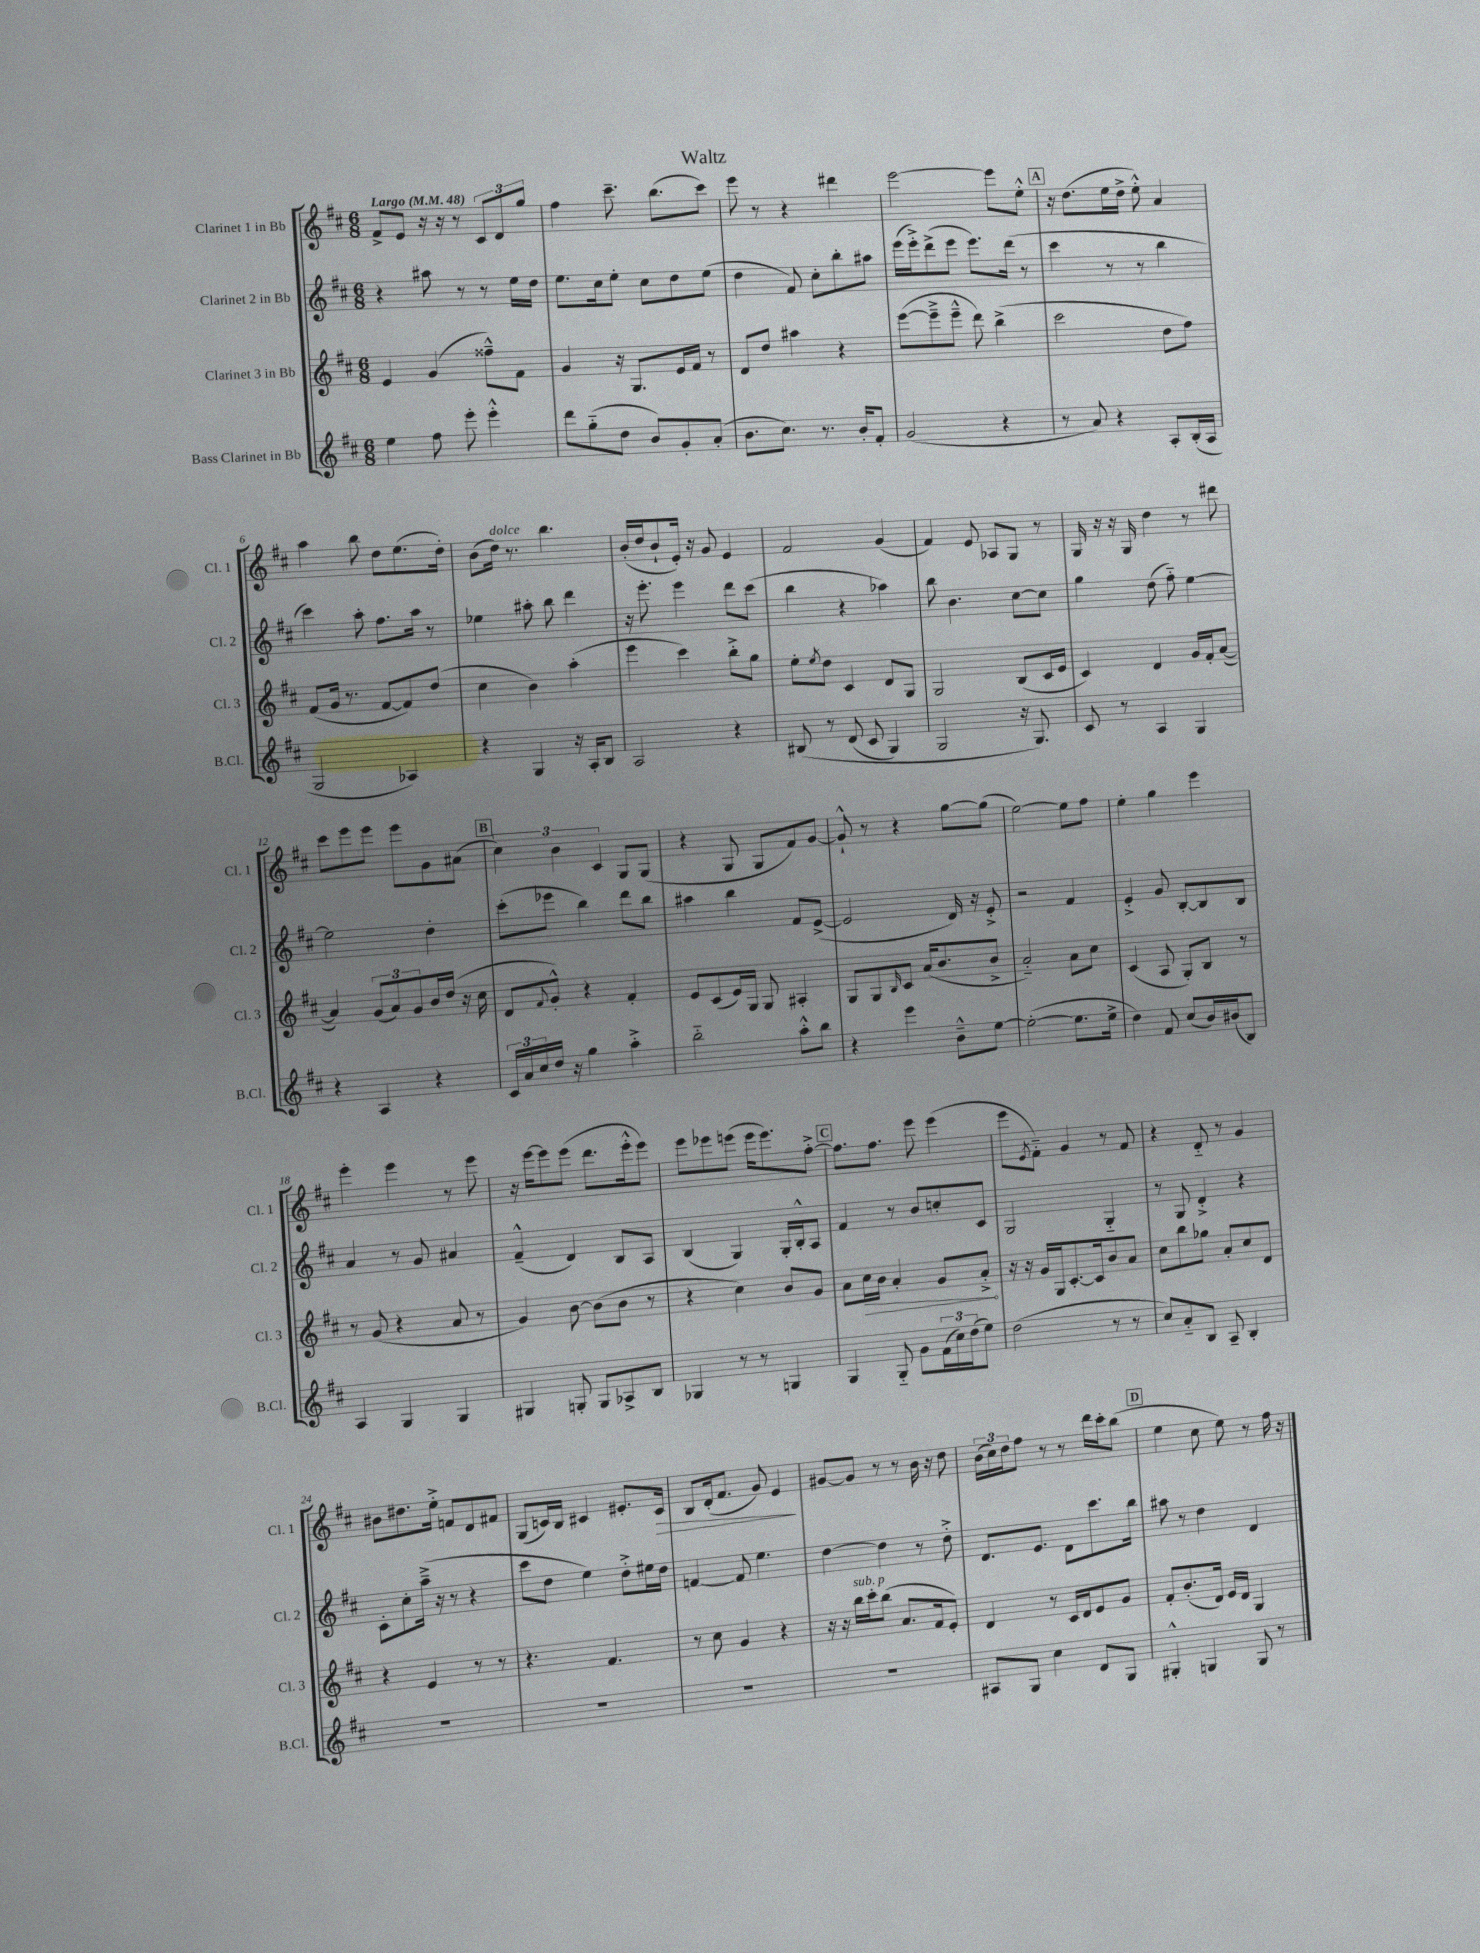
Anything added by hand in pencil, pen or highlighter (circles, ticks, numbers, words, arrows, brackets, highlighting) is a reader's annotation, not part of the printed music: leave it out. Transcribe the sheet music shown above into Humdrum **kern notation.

**kern	**kern	**dynam	**kern	**kern	**dynam
*part4	*part3	*part3	*part2	*part1	*part1
*staff4	*staff3	*staff3	*staff2	*staff1	*staff1
*I"Bass Clarinet in Bb	*I"Clarinet 3 in Bb	*	*I"Clarinet 2 in Bb	*I"Clarinet 1 in Bb	*
*I'B.Cl.	*I'Cl. 3	*	*I'Cl. 2	*I'Cl. 1	*
*clefG2	*clefG2	*	*clefG2	*clefG2	*
*k[f#c#]	*k[f#c#]	*	*k[f#c#]	*k[f#c#]	*
*M6/8	*M6/8	*	*M6/8	*M6/8	*
*MM48	*MM48	*	*MM48	*MM48	*
=1	=1	=1	=1	=1	=1
!	!	!	!	!LO:TX:a:B:t=Largo	!
4ee\	4e/	.	4r	8f#^/L	.
.	.	.	.	8e/J	.
8ff#\	(4g/	.	8aa#X\	16r	.
.	.	.	.	16r	.
8eee'\	.	.	8r	8r	.
4eee'^^\	8ff##X~^^\L)	.	8r	12c#/L	.
.	.	.	.	12d/	.
.	8f#\J	.	16ee\LL	.	.
.	.	.	.	12gg/J	.
.	.	.	16dd\JJ	.	.
=2	=2	=2	=2	=2	=2
8ddd\L	4g/	.	8.ee\L	4ff#\	.
(8gg\	.	.	.	.	.
.	.	.	16cc#\k	.	.
8dd\J	16r	.	8ee'\J	8.ccc#~\	.
.	8.G/L	.	.	.	.
8b/L)	.	.	8cc#\L	.	.
.	.	.	.	(8.bb\L	.
8g'/	16e/L	.	8dd\	.	.
.	16f#/JJ	.	.	.	.
(8a'/J	8r	.	(8ee\J	8ccc#\J)	.
=3	=3	=3	=3	=3	=3
8.b\L	8d/L	.	4dd\	8eee\	.
.	8dd/J	.	.	8r	.
8.cc#\J)	.	.	.	.	.
.	4aa#X\	.	8f#/)	4r	.
8.r	.	.	8cc#'\L	.	.
.	4r	.	8bb'\	4ddd#X\	.
16b'/KL	.	.	.	.	.
8f#'/J	.	.	8aa#X\J	.	.
=4	=4	=4	=4	=4	=4
(2g/	([8eee\L	.	(16eee\LL	[2eee\	.
.	.	.	16eee'^\J)	.	.
.	8eee~^\]	.	(8ddd^\	.	.
.	8eee~^^\J	.	8eee\J	.	.
.	8ddd\)	.	8.eee\L)	.	.
4r	(4bb^\	.	.	8eee\L]	.
.	.	.	(16ddd\Jk	.	.
.	.	.	8r	8ee'^^\J	.
!!LO:REH:place=s1:t=A
=5	=5	=5	=5	=5	=5
8r	2ccc#\	.	4ccc#\	16r	.
.	.	.	.	(8.dd\L	.
8a/)	.	.	.	.	.
4r	.	.	8r	16ee\L	.
.	.	.	.	16dd^\JJ	.
.	.	.	8r	8ee'^^\)	.
8A'/L	8dd\L	.	4bb\	4a/	.
(16B'/L	8ff#\J)	.	.	.	.
16A/JJ	.	.	.	.	.
!!LO:LB:g=z
=6	=6	=6	=6	=6	=6
2G/	(8f#/L	.	4ccc#\)	4aa\	.
.	16g/Jk	.	.	.	.
.	8.r	.	.	.	.
.	.	.	8aa'\	8bb\	.
.	[8f#/L	.	8.ff#\L	8dd\L	.
4A-X/)	8f#/])	.	.	(8.ee\	.
.	.	.	16aa\Jk	.	.
.	(8dd/J	.	8r	.	.
.	.	.	.	16dd'\Jk)	.
=7	=7	=7	=7	=7	=7
4r	4cc#\	.	4ee-X\	(8b\L	.
!	!	!	!	!LO:TX:a:i:t=dolce	!
.	.	.	.	16dd\Jk)	.
.	.	.	.	8.r	.
4G/	4b\)	.	8aa#X'\	.	.
.	.	.	8bb\	4.bb\	.
16r	(4aa'\	.	4ddd\	.	.
16A'/KL	.	.	.	.	.
8B/J	.	.	.	.	.
=8	=8	=8	=8	=8	=8
2A/	4eee\	.	16r	(16b'/LL	.
.	.	.	8.eee'\	16dd/J	.
.	.	.	.	8b`/	.
.	4ccc#\)	.	4eee\	16e'/Jk)	.
.	.	.	.	16r	.
.	.	.	.	8g/	.
4r	8bb'^\L	.	8ddd\L	4e/	.
.	8gg\J	.	(8ccc#\J	.	.
=9	=9	=9	=9	=9	=9
(8B#X/	8ee'\L	.	4bb\	2f#/	.
.	8qee/	.	.	.	.
8r	8dd\J	.	.	.	.
(8d/	4c#/	.	4r	.	.
8c#/	.	.	.	.	.
4G/)	8d/L	.	4aa-X\)	(4g/	.
.	8G/J	.	.	.	.
=10	=10	=10	=10	=10	=10
2G/	2G/	.	8bb\	4f#/)	.
.	.	.	4.b\	.	.
.	.	.	.	8e/	.
.	.	.	.	8A-X/L	.
16r	(8B/L	.	[8cc#\L	8G/J	.
8.G/)	.	.	.	.	.
.	16c#/L	.	8cc#\J]	8r	.
.	16e/JJ	.	.	.	.
=11	=11	=11	=11	=11	=11
8c#/	4c#/)	.	4gg\	16G/	.
.	.	.	.	16r	.
8r	.	.	.	16r	.
.	.	.	.	16G/	.
4A/	4d/	.	(8dd\	4dd\	.
.	.	.	8ff#\)	.	.
4G/	16g/LL	.	[4ee\	8r	.
.	16f#'/J	.	.	.	.
.	([8a/J	.	.	8ddd#X\	.
!!LO:LB:g=z
=12	=12	=12	=12	=12	=12
4r	4a/])	.	2ee\]	8ccc#\L	.
.	.	.	.	8eee\	.
4A/	(12g/L	.	.	8eee\J	.
.	12a/)	.	.	.	.
.	.	.	.	8eee\L	.
.	12g/	.	.	.	.
4r	16b/L	.	4dd'\	8g\	.
.	(16dd/JJ	.	.	.	.
.	16r	.	.	(8a#X\J	.
.	16cc#\	.	.	.	.
!!LO:REH:place=s1:t=B
=13	=13	=13	=13	=13	=13
24c#/LL	8d/L	.	(8ccc#'\L	6cc#\)	.
24a/	.	.	.	.	.
24cc#/	.	.	.	.	.
.	8qqf#/	.	.	.	.
16dd/JJ	8g'^^/J)	.	8eee-X\J	.	.
.	.	.	.	6b\	.
16r	.	.	.	.	.
4gg\	4r	.	4bb\)	.	.
.	.	.	.	6c#/	.
4aa'^\	4f#'/	.	8ddd\L	8G/L	.
.	.	.	8bb\J	(8G/J	.
=14	=14	=14	=14	=14	=14
2bb\	8e/L	.	4aa#X\	4r	.
.	(8c#/	.	.	.	.
.	16e/L)	.	4bb\	8G/	.
.	16G/JJ	.	.	.	.
.	8G/	.	.	8G/L	.
8aa'^^\L	4A#X'/	.	8f#/L	8f#/)	.
8bb\J	.	.	([8e^/J	[8g/J	.
=15	=15	=15	=15	=15	=15
4r	8G/L	.	2e/]	8g`^^/]	.
.	8G/	.	.	8r	.
.	16qqB/	.	.	.	.
4eee\	8c#/J	.	.	4r	.
.	(16a/KL	.	.	.	.
.	8.b/	.	.	.	.
8b~^^\L	.	.	16d/)	[8gg\L	.
.	.	.	16r	.	.
[8ee\J	8b^/J	.	8e'^/	(8gg\J]	.
=16	=16	=16	=16	=16	=16
(2ee'\_	2a/)	.	2r	[2ee\)	.
8.ee\L]	8a\L	.	4f#/	8ee\L]	.
.	8cc#\J	.	.	8ff#\J	.
16ee^\Jk	.	.	.	.	.
=17	=17	=17	=17	=17	=17
4dd\)	(4c#/	.	4e'^/	4ee'\	.
8f#/	8A/	.	8g/	4gg\	.
(8cc#/L	8G'/L)	.	[8B'/L	.	.
16b/L)	8B/J	.	8B/]	4eee\	.
(16b#X/J	.	.	.	.	.
8B/J)	8r	.	8B/J	.	.
!!LO:LB:g=z
=18	=18	=18	=18	=18	=18
4A/	8r	.	4a/	4eee'\	.
.	(8g/	.	.	.	.
4G/	4r	.	8r	4eee\	.
.	.	.	8g/	.	.
4G/	8a/	.	4a#X/	8r	.
.	8r	.	.	8eee\	.
=19	=19	=19	=19	=19	=19
4G#X/	4g/)	.	(4f#~^^/	16r	.
.	.	.	.	[16eee\KL	.
.	.	.	.	8eee\]	.
8Gn'/	[8b\	.	4d/)	(8eee\J	.
8G/L	(8b\L]	.	.	8.ddd\L	.
8A-X^/	8b\J	.	8B/L	.	.
.	.	.	.	16eee'^^\k	.
8B/J	8r	.	8A/J	8eee\J)	.
=20	=20	=20	=20	=20	=20
4G-X/	4r	.	(4B/	8eee\L	.
.	.	.	.	8eee-X\	.
8r	4cc#\)	.	4G/)	(8eeen\J	.
8r	.	.	.	16eee\KL	.
.	.	.	.	8.eee\)	.
4Gn/	8b/L	.	16G'/LL	.	.
.	.	.	16B'^^/J	.	.
.	8g/J	.	8A/J	[8ff#'^\J	.
!!LO:REH:place=s1:t=C
=21	=21	=21	=21	=21	=21
4G/	8a\L	.	4f#/	8.ff#\L]	.
!	!	!LO:HP:b	!	!	!
.	16cc#\L	>	.	.	.
.	16b\JJ	.	.	8.ff#\J	.
8G/	4a'/	.	8r	.	.
8g\L	.	.	8b/L	8eee\	.
(24f#\L	8g/L	.	8ccn'/	(4eee\	.
24cc#\)	.	.	.	.	.
(24dd\J	.	.	.	.	.
8ee\J)	8a'^/J	.	8c#/J	.	.
.	.	]	.	.	.
=22	=22	=22	=22	=22	=22
(2dd\	16r	.	2G/	8eee\L	.
.	16r	.	.	.	.
.	.	.	.	8qe/	.
.	16g/LL	.	.	8f#\J)	.
.	16G/J	.	.	.	.
.	[8.c#'/	.	.	4g/	.
.	16c#/k]	.	.	.	.
8r	8b/	.	4G/	8r	.
8r	8a/J	.	.	8f#/	.
=23	=23	=23	=23	=23	=23
8cc#/L)	8cc#\L	.	8r	4r	.
8a/	8bb\	.	8G/	.	.
8B/J	8gg-X\J	.	4d'^/	8d/	.
8A~/	8a'/L	.	.	8r	.
4B'/	8cc#/	.	4r	4g/	.
.	8d/J	.	.	.	.
!!LO:LB:g=z
=24	=24	=24	=24	=24	=24
2.r	4r	.	8c#'\L	8b#X\L	.
.	.	.	8cc#'\	8.dd#X\	.
.	4e/	.	(16aa~^\Jk	.	.
.	.	.	16r	16ee'^\Jk	.
.	.	.	8r	8fn/L	.
.	8r	.	4r	8d/	.
.	8r	.	.	8f#X/J	.
=25	=25	=25	=25	=25	=25
2.r	4.r	.	8ccc#\L	(8G/L	.
.	.	.	8dd\J	16cn/L)	.
.	.	.	.	16B/JJ	.
.	.	.	4ee\)	4c#X/	.
.	4.f#/	.	.	.	.
.	.	.	8dd'^\L	8.e#X'/L	.
.	.	.	16ee#X\L	.	.
!	!	!	!	!	!LO:HP:b
.	.	.	16dd\JJ	16c#/Jk	>
=26	=26	=26	=26	=26	=26
2.r	8r	.	[4fn/	8B/L	.
.	8cc#\	.	.	(16d'/k	.
.	.	.	.	8.f#/J	.
.	4g/	.	8f/]	.	.
.	.	.	4.ee\	8g/)	.
.	4r	.	.	4e/	.
.	.	.	.	.	]
=27	=27	=27	=27	=27	=27
2.r	16r	.	[4dd\	[8g#X/L	.
.	16r	.	.	.	.
!	!LO:TX:a:i:t=sub. p	!	!	!	!
.	16bb\LL	.	.	8g#/J]	.
.	16ccc#'\J	.	.	.	.
.	(8bb\J	.	4dd\]	8r	.
.	8.a/L	.	.	8r	.
.	.	.	8r	16b\	.
.	16f#/k	.	.	16r	.
.	8e'/J)	.	8dd'^\	8dd\	.
=28	=28	=28	=28	=28	=28
8A#X/L	4d/	.	8.d/L	(24b\LL	.
.	.	.	.	24cc#\)	.
.	.	.	.	24dd\J	.
8G/J	.	.	.	8ff#\J	.
.	.	.	8.e/J	.	.
4cc#\	8r	.	.	8r	.
.	16c#/LL	.	8d\L	8r	.
.	16d/J	.	.	.	.
8d/L	8e/	.	8.ccc#\	16ddd\LL	.
.	.	.	.	16ccc#'\J	.
8G/J	8g/J	.	.	(8bb\J	.
.	.	.	16bb\Jk	.	.
!!LO:REH:place=s1:t=D
=29	=29	=29	=29	=29	=29
4G#X'^^/	8f#'/L	.	8aa#X\	4ee\	.
.	(8.b'/	.	8r	.	.
4Gn/	.	.	4dd\	8cc#\	.
.	16d/Jk)	.	.	.	.
.	16e/LL	.	.	8ee\)	.
.	16d/JJ	.	.	.	.
8G/	4G/	.	4d/	8r	.
8r	.	.	.	16ff#\	.
.	.	.	.	16r	.
==	==	==	==	==	==
*-	*-	*-	*-	*-	*-
